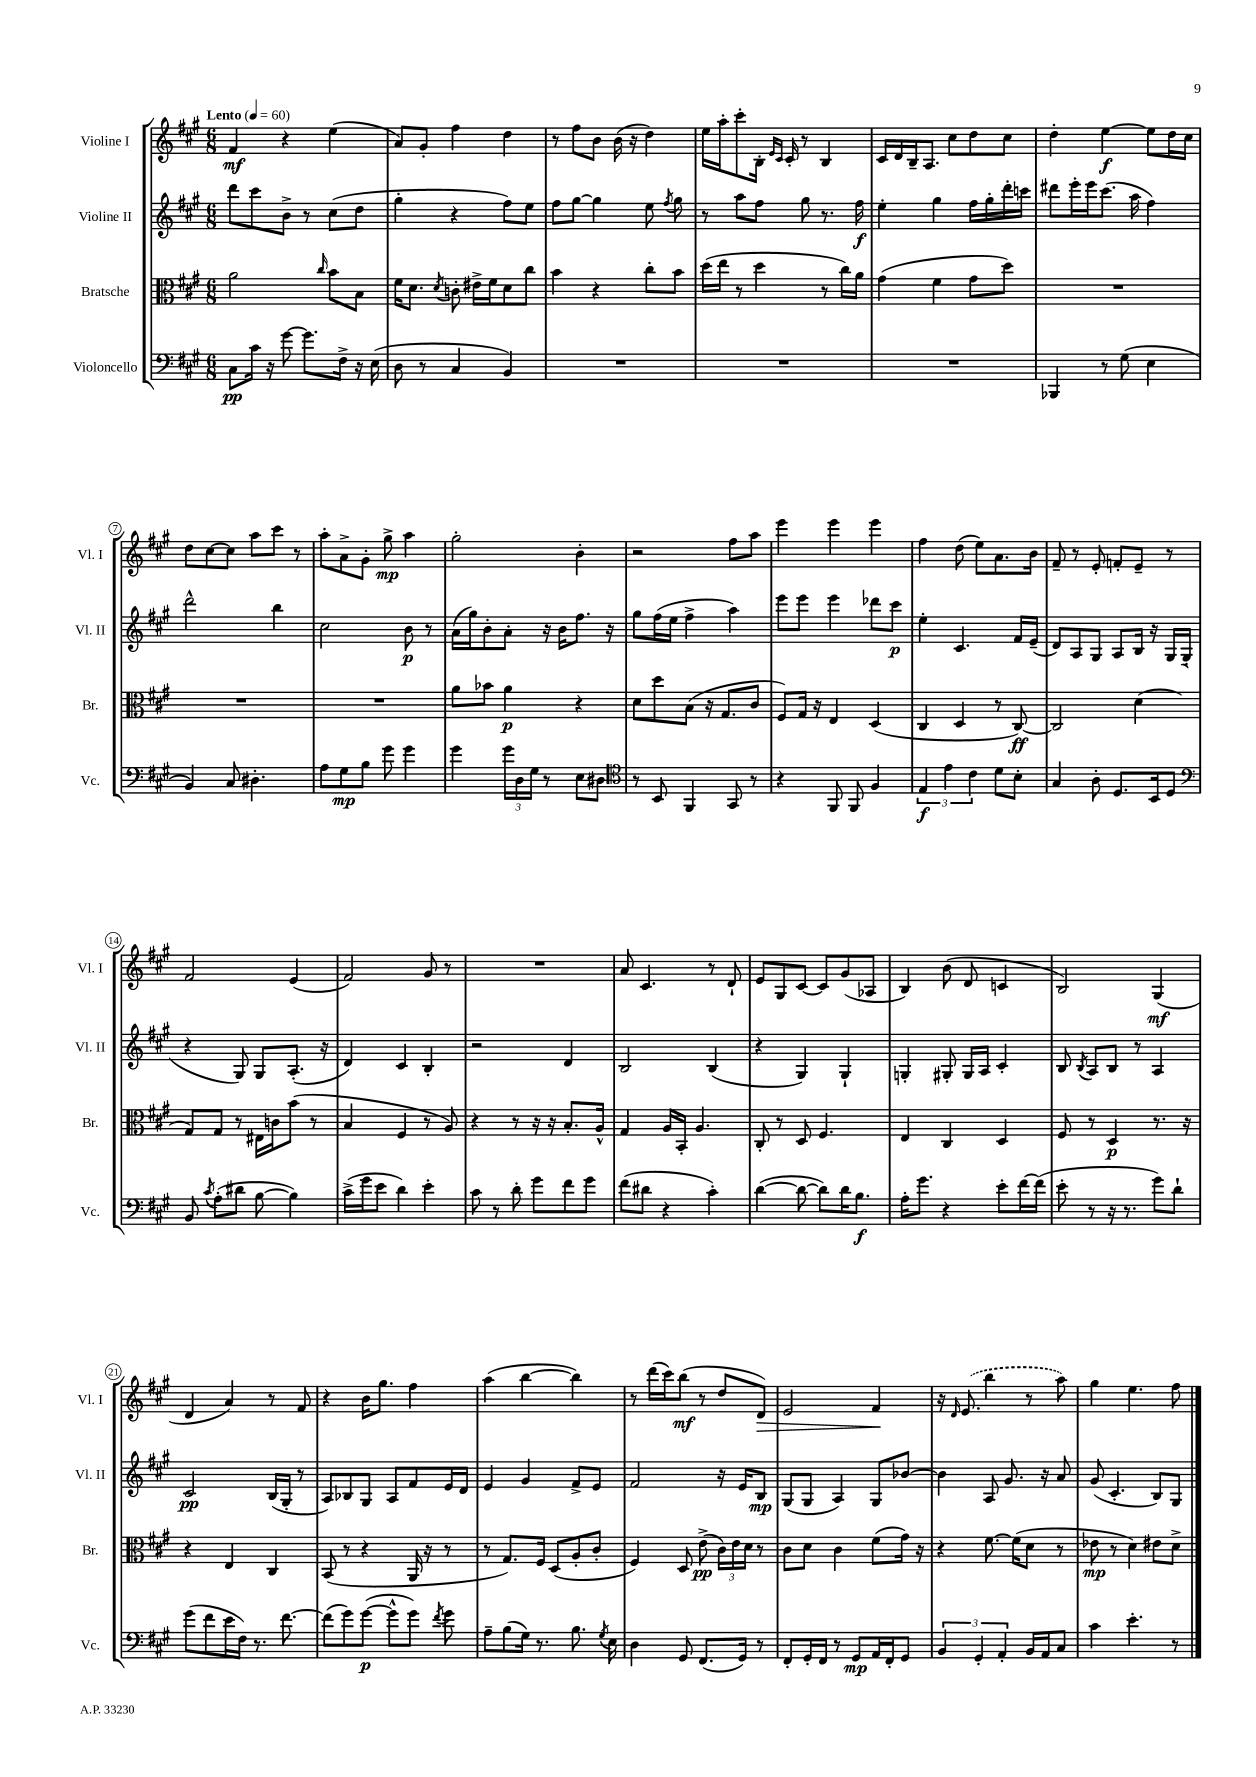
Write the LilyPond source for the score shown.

<<
\new StaffGroup <<
\new Staff = "s0" \with { instrumentName = "Violine I" shortInstrumentName = "Vl. I" } {
    \clef treble \key a \major \numericTimeSignature \time 6/8 \tempo "Lento" 4 = 60
    \autoBeamOff fis'4\mf r4 e''4( |
    a'8[) gis'8]-. fis''4 d''4 |
    r8 fis''8[ b'8] b'16( r16 d''4) |
    e''16[ a''16-. cis'''8-. b16]-. \grace { e'16[ cis'16] } cis'16-. r8 b4 |
    cis'16[ d'16 b16-- a8.] cis''8[ d''8 cis''8] |
    d''4-. e''4~\f e''8[ d''16 cis''16] |
    d''8[ cis''8~ cis''8] a''8[ cis'''8] r8 |
    a''8[-. a'8-> gis'8]-. gis''8->\mp a''4 |
    gis''2-. b'4-. |
    r2 fis''8[ a''8] |
    e'''4 e'''4 e'''4 |
    fis''4 d''8( e''8[) a'8. b'16] |
    fis'8-- r8 e'8-. f'8[-. e'8]-- r8 |
    fis'2 e'4( |
    fis'2) gis'8 r8 |
    R2. |
    a'8 cis'4. r8 d'8-! |
    e'8[ gis8 cis'8]~ cis'8[ gis'8( aes8] |
    b4) b'8( d'8 c'4 |
    b2) gis4\mf( |
    d'4 a'4) r8 fis'8 |
    r4 b'16[ gis''8.] fis''4 |
    a''4( b''4~ b''4) |
    r8 d'''16[( cis'''16) b''8]\mf( r8 d''8[ d'8]\>) |
    e'2 fis'4\! |
    r16 \grace { d'16 } \once \slurDashed e'8.( b''4 r8 a''8) |
    gis''4 e''4. fis''8 \bar "|." |
}
\new Staff = "s1" \with { instrumentName = "Violine II" shortInstrumentName = "Vl. II" } {
    \clef treble \key a \major \numericTimeSignature \time 6/8
    \autoBeamOff d'''8[ cis'''8 b'8]-> r8 cis''8[( d''8] |
    gis''4-. r4 fis''8[) e''8] |
    fis''8[ gis''8]~ gis''4 e''8 \acciaccatura { fis''8 } gis''8 |
    r8 a''8[ fis''8] gis''8 r8. fis''16\f |
    e''4-. gis''4 fis''16[ gis''16-. d'''16-. c'''16] |
    dis'''8[ e'''16-. e'''16 cis'''8.]( a''16 fis''4) |
    d'''2-^ b''4 |
    cis''2 b'8\p r8 |
    a'16[( gis''16) b'8-. a'8]-. r16 b'16[ fis''8.] r16 |
    gis''8[ fis''16( e''16] fis''4-> a''4) |
    e'''8[ e'''8] e'''4 des'''8[ cis'''8]\p |
    e''4-. cis'4. fis'16[ e'16]--( |
    d'8[) a8 gis8] a8[ b16] r16 gis16[ gis16]-.( |
    r4 gis8) gis8[ a8.]-.( r16 |
    d'4) cis'4 b4-. |
    r2 d'4 |
    b2 b4( |
    r4 gis4) gis4-! |
    g4-. gis8-. gis16[ a16] cis'4-. |
    b8 \acciaccatura { b8 } a8[ b8] r8 a4 |
    cis'2\pp b16[( gis16]-. r8 |
    a8[) bes8 gis8] a8[ fis'8 e'16 d'16] |
    e'4 gis'4 fis'8[-> e'8] |
    fis'2 r16 e'16[ b8]\mp |
    gis8[( gis8] a4) gis8[ bes'8]~ |
    bes'4 a8 gis'8. r16 a'8 |
    gis'8( cis'4.-. b8[) gis8] \bar "|." |
}
\new Staff = "s2" \with { instrumentName = "Bratsche" shortInstrumentName = "Br." } {
    \clef alto \key a \major \numericTimeSignature \time 6/8
    \autoBeamOff a'2 \grace { cis''16 } b'8[ b8] |
    fis'16[ d'8.] \acciaccatura { d'8 } c'8-. eis'16[-> fis'16 d'8 cis''8] |
    b'4 r4 cis''8[-. b'8] |
    d''16[( e''16] r8 d''4 r8 cis''16[) a'16] |
    gis'4( fis'4 gis'8[ d''8]) |
    R2. |
    R2. |
    R2. |
    a'8[ bes'8] a'4\p r4 |
    d'8[ d''8 b8]( r16 gis8.[ cis'8] |
    fis8[) gis16] r16 e4 d4( |
    cis4 d4 r8 cis8~\ff) |
    cis2 d'4( |
    gis8[) gis8] r8 eis16[ c'16 b'8]( r8 |
    b4 fis4 r8 a8) |
    r4 r8 r16 r16 b8.[-. a16]-^ |
    gis4 a16[ b,16]-. a4. |
    cis8-. r8 d8 fis4. |
    e4 cis4 d4 |
    fis8 r8 d4\p r8. r16 |
    r4 e4 cis4 |
    b,8( r8 r4 a,16 r16 r8 |
    r8 gis8.[) fis16] d8[( a8-. cis'8]-. |
    fis4) d8 e'8->\pp( \tuplet 3/2 { cis'16[) e'16 d'16] } r8 |
    cis'8[ d'8] cis'4 fis'8[( gis'16]) r16 |
    r4 fis'8.~ fis'16[( d'8] r8 |
    ees'8\mp r8 d'4) eis'8[ d'8]-> \bar "|." |
}
\new Staff = "s3" \with { instrumentName = "Violoncello" shortInstrumentName = "Vc." } {
    \clef bass \key a \major \numericTimeSignature \time 6/8
    \autoBeamOff cis8[\pp cis'16] r16 gis'8~ gis'8.[ fis16]-> r16 e16( |
    d8 r8 cis4 b,4) |
    R2. |
    R2. |
    R2. |
    bes,,4 r8 gis8( e4 |
    b,4) cis8 dis4.-. |
    a8[ gis8\mp b8] gis'8 gis'4 |
    gis'4 \tuplet 3/2 { gis'16[ d16 gis16] } r8 e8[ dis8] |
    \clef tenor r8 b,8 fis,4 gis,8 r8 |
    r4 fis,8 fis,8 fis4 |
    \tuplet 3/2 { e4\f e'4 cis'4 } d'8[ b8]-. |
    gis4 a8-. d8.[ b,16 d8] |
    \clef bass b,8 \acciaccatura { cis'8 } a8[-.( dis'8] b8~ b4) |
    cis'16[->( gis'16 e'8] d'4) e'4-. |
    cis'8 r8 d'8-. gis'8[ fis'8 gis'8] |
    fis'8[( dis'8] r4 cis'4-.) |
    d'4~( d'8~ d'8[) d'16 b8.]\f |
    a16[-. gis'8.] r4 e'8[-. fis'16~ fis'16]( |
    e'8-. r8 r16 r8. gis'8[) d'8]-! |
    gis'8[( fis'8 e'16 fis16]) r8. fis'8.~ |
    fis'8[( gis'8) gis'8]~\p( gis'8[-^ gis'8]) \acciaccatura { fis'8 } gis'8 |
    a8[-- b8( gis16]) r8. b8. \acciaccatura { gis8 } e16 |
    d4 gis,8 fis,8.[( gis,16]) r8 |
    fis,8[-. gis,16-. fis,16] r8 gis,8[\mp a,16 fis,16-. gis,8] |
    \tuplet 3/2 { b,4 gis,4-. a,4-. } b,16[ a,16 cis8] |
    cis'4 e'4.-. r8 \bar "|." |
}
>>
>>
\layout { \context { \Score \override BarNumber.stencil = #(make-stencil-circler 0.1 0.3 ly:text-interface::print) } }
